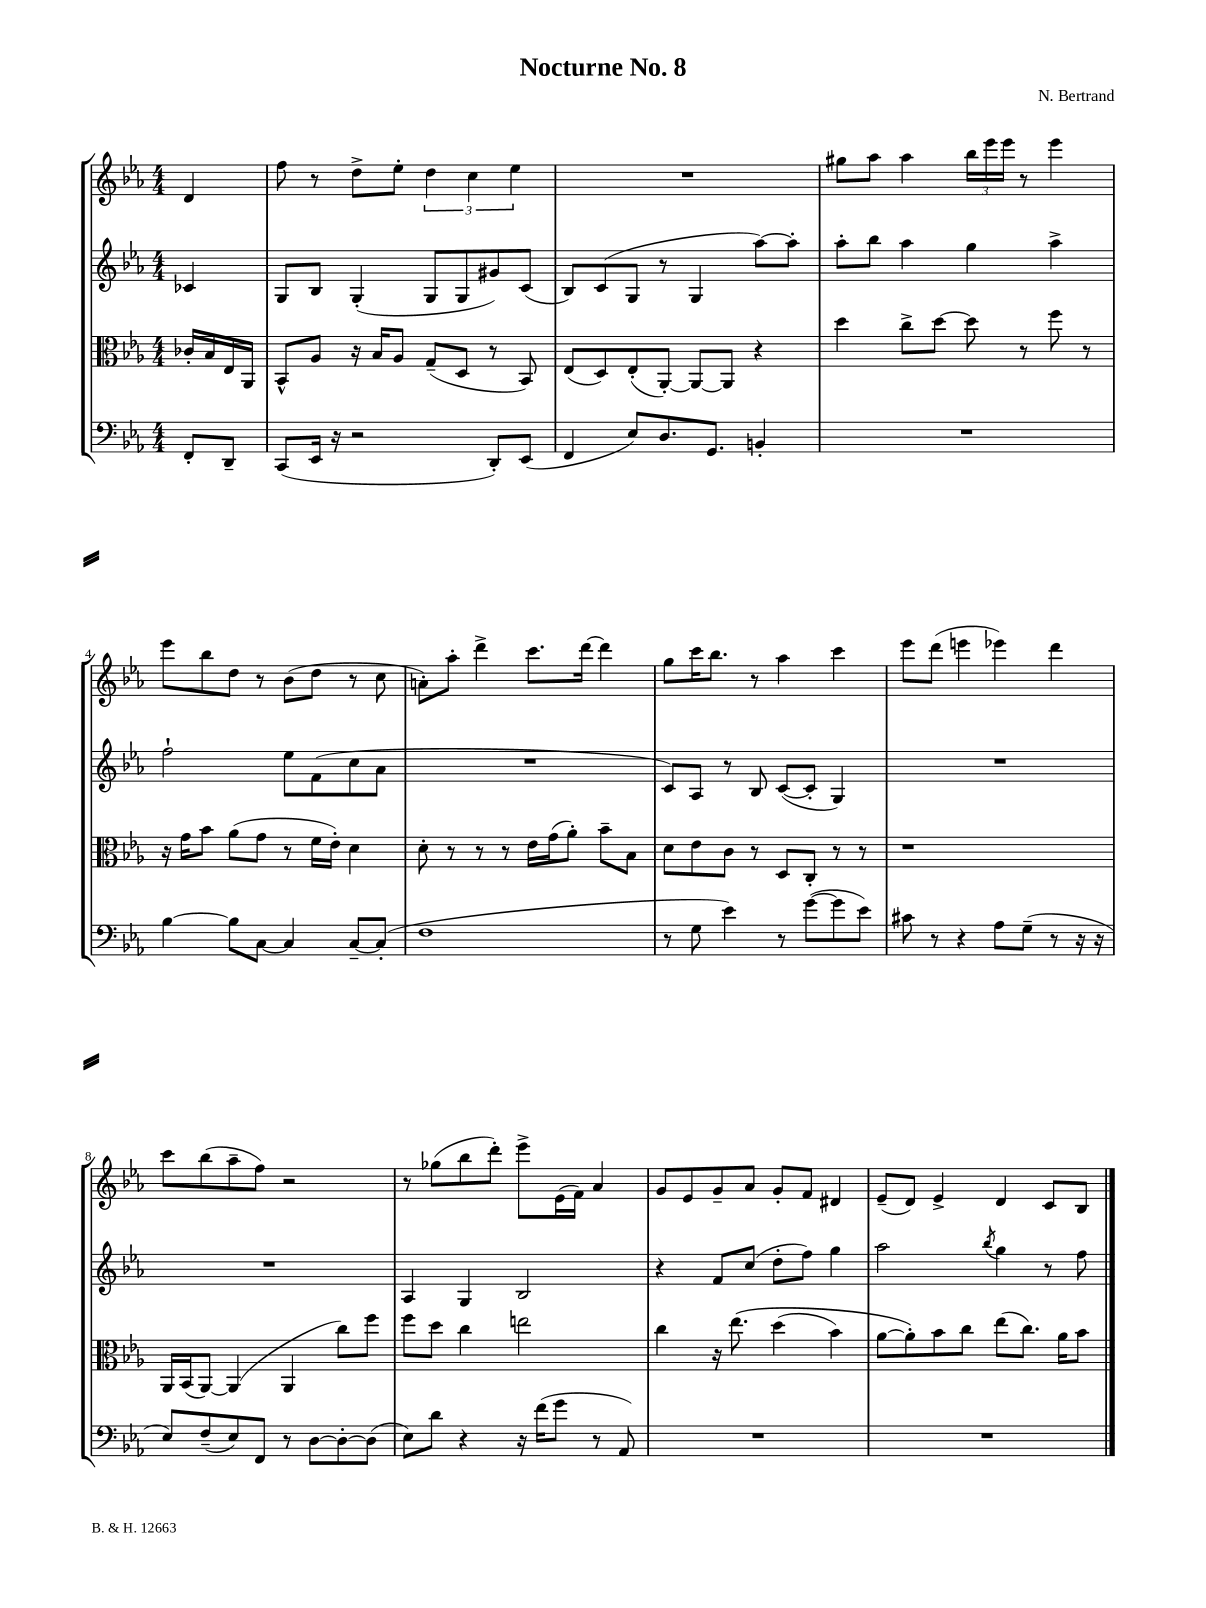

**kern	**kern	**kern	**kern
*staff4	*staff3	*staff2	*staff1
*clefF4	*clefC3	*clefG2	*clefG2
*k[b-e-a-]	*k[b-e-a-]	*k[b-e-a-]	*k[b-e-a-]
*M4/4	*M4/4	*M4/4	*M4/4
8FF'	16c-'	4c-	4d
.	16B-	.	.
8DD~	16E-	.	.
.	16AA-	.	.
=	=	=	=
(8CC	8BB-^^	8G	8ff
16EE-	8A-	8B-	8r
16r	.	.	.
2r	16r	(4G'	8dd^
.	16B-	.	.
.	8A-	.	8ee-'
.	(8G~	8G	6dd
.	8D	8G	.
.	.	.	6cc
8DD')	8r	8g#)	.
.	.	.	6ee-
(8EE-	8BB-)	(8c	.
=	=	=	=
4FF	(8E-	8B-)	1r
.	8D)	(8c	.
8E-)	(8E-'	8G	.
8.D	[8AA-')	8r	.
.	8AA-_	4G	.
8.GG	.	.	.
.	8AA-]	.	.
4BB'	4r	[8aa-)	.
.	.	8aa-']	.
=	=	=	=
1r	4dd	8aa-'	8gg#
.	.	8bb-	8aa-
.	8cc^	4aa-	4aa-
.	[8dd	.	.
.	8dd]	4gg	24bb-
.	.	.	24eee-
.	.	.	24eee-
.	8r	.	8r
.	8ff	4aa-^	4eee-
.	8r	.	.
=	=	=	=
[4B-	16r	2ff`	8eee-
.	16g	.	.
.	8b-	.	8bb-
8B-]	(8a-	.	8dd
[8C	8g	.	8r
4C]	8r	8ee-	(8b-
.	16f	(8f	8dd
.	16e-')	.	.
[8C~	4d	8cc	8r
(8C']	.	8a-	8cc
=	=	=	=
1F	8d'	1r	8a')
.	8r	.	8aa-'
.	8r	.	4ddd^
.	8r	.	.
.	16e-	.	8.ccc
.	(16g	.	.
.	8a-')	.	.
.	.	.	[16ddd
.	8b-~	.	4ddd]
.	8B-	.	.
=	=	=	=
8r	8d	8c)	8gg
8G	8e-	8A-	16ccc
.	.	.	8.bb-
4e-)	8c	8r	.
.	8r	8B-	8r
8r	8D	([8c	4aa-
([8g	8C'	8c']	.
8g]	8r	4G)	4ccc
8e-)	8r	.	.
=	=	=	=
8c#	1r	1r	8eee-
8r	.	.	(8ddd
4r	.	.	4eee
8A-	.	.	4eee-)
(8G~	.	.	.
8r	.	.	4ddd
16r	.	.	.
16r	.	.	.
=	=	=	=
8E-)	16AA-	1r	8ccc
.	(16BB-	.	.
(8F~	[8AA-)	.	(8bb-
8E-)	(4AA-]	.	8aa-~
8FF	.	.	8ff)
8r	4AA-	.	2r
[8D	.	.	.
8D'_	8cc)	.	.
(8D]	8ff	.	.
=	=	=	=
8E-)	8ff	4A-	8r
8d	8dd	.	(8gg-
4r	4cc	4G	8bb-
.	.	.	8ddd')
16r	2ee	2B-	8eee-^
(16f	.	.	.
8g	.	.	(16e-
.	.	.	16f)
8r	.	.	4a-
8AA-)	.	.	.
=	=	=	=
1r	4cc	4r	8g
.	.	.	8e-
.	16r	8f	8g~
.	&(8.ee-	.	.
.	.	(8cc	8a-
.	(4dd	8dd'	8g'
.	.	8ff)	8f
.	4b-)	4gg	4d#
=	=	=	=
1r	[8a-	2aa-	(8e-~
.	8a-']&)	.	8d)
.	8b-	.	4e-^
.	8cc	.	.
.	.	8qbb-	.
.	(8ee-	4gg	4d
.	8.cc)	.	.
.	.	8r	8c
.	16a-	.	.
.	8b-	8ff	8B-
==	==	==	==
*-	*-	*-	*-
